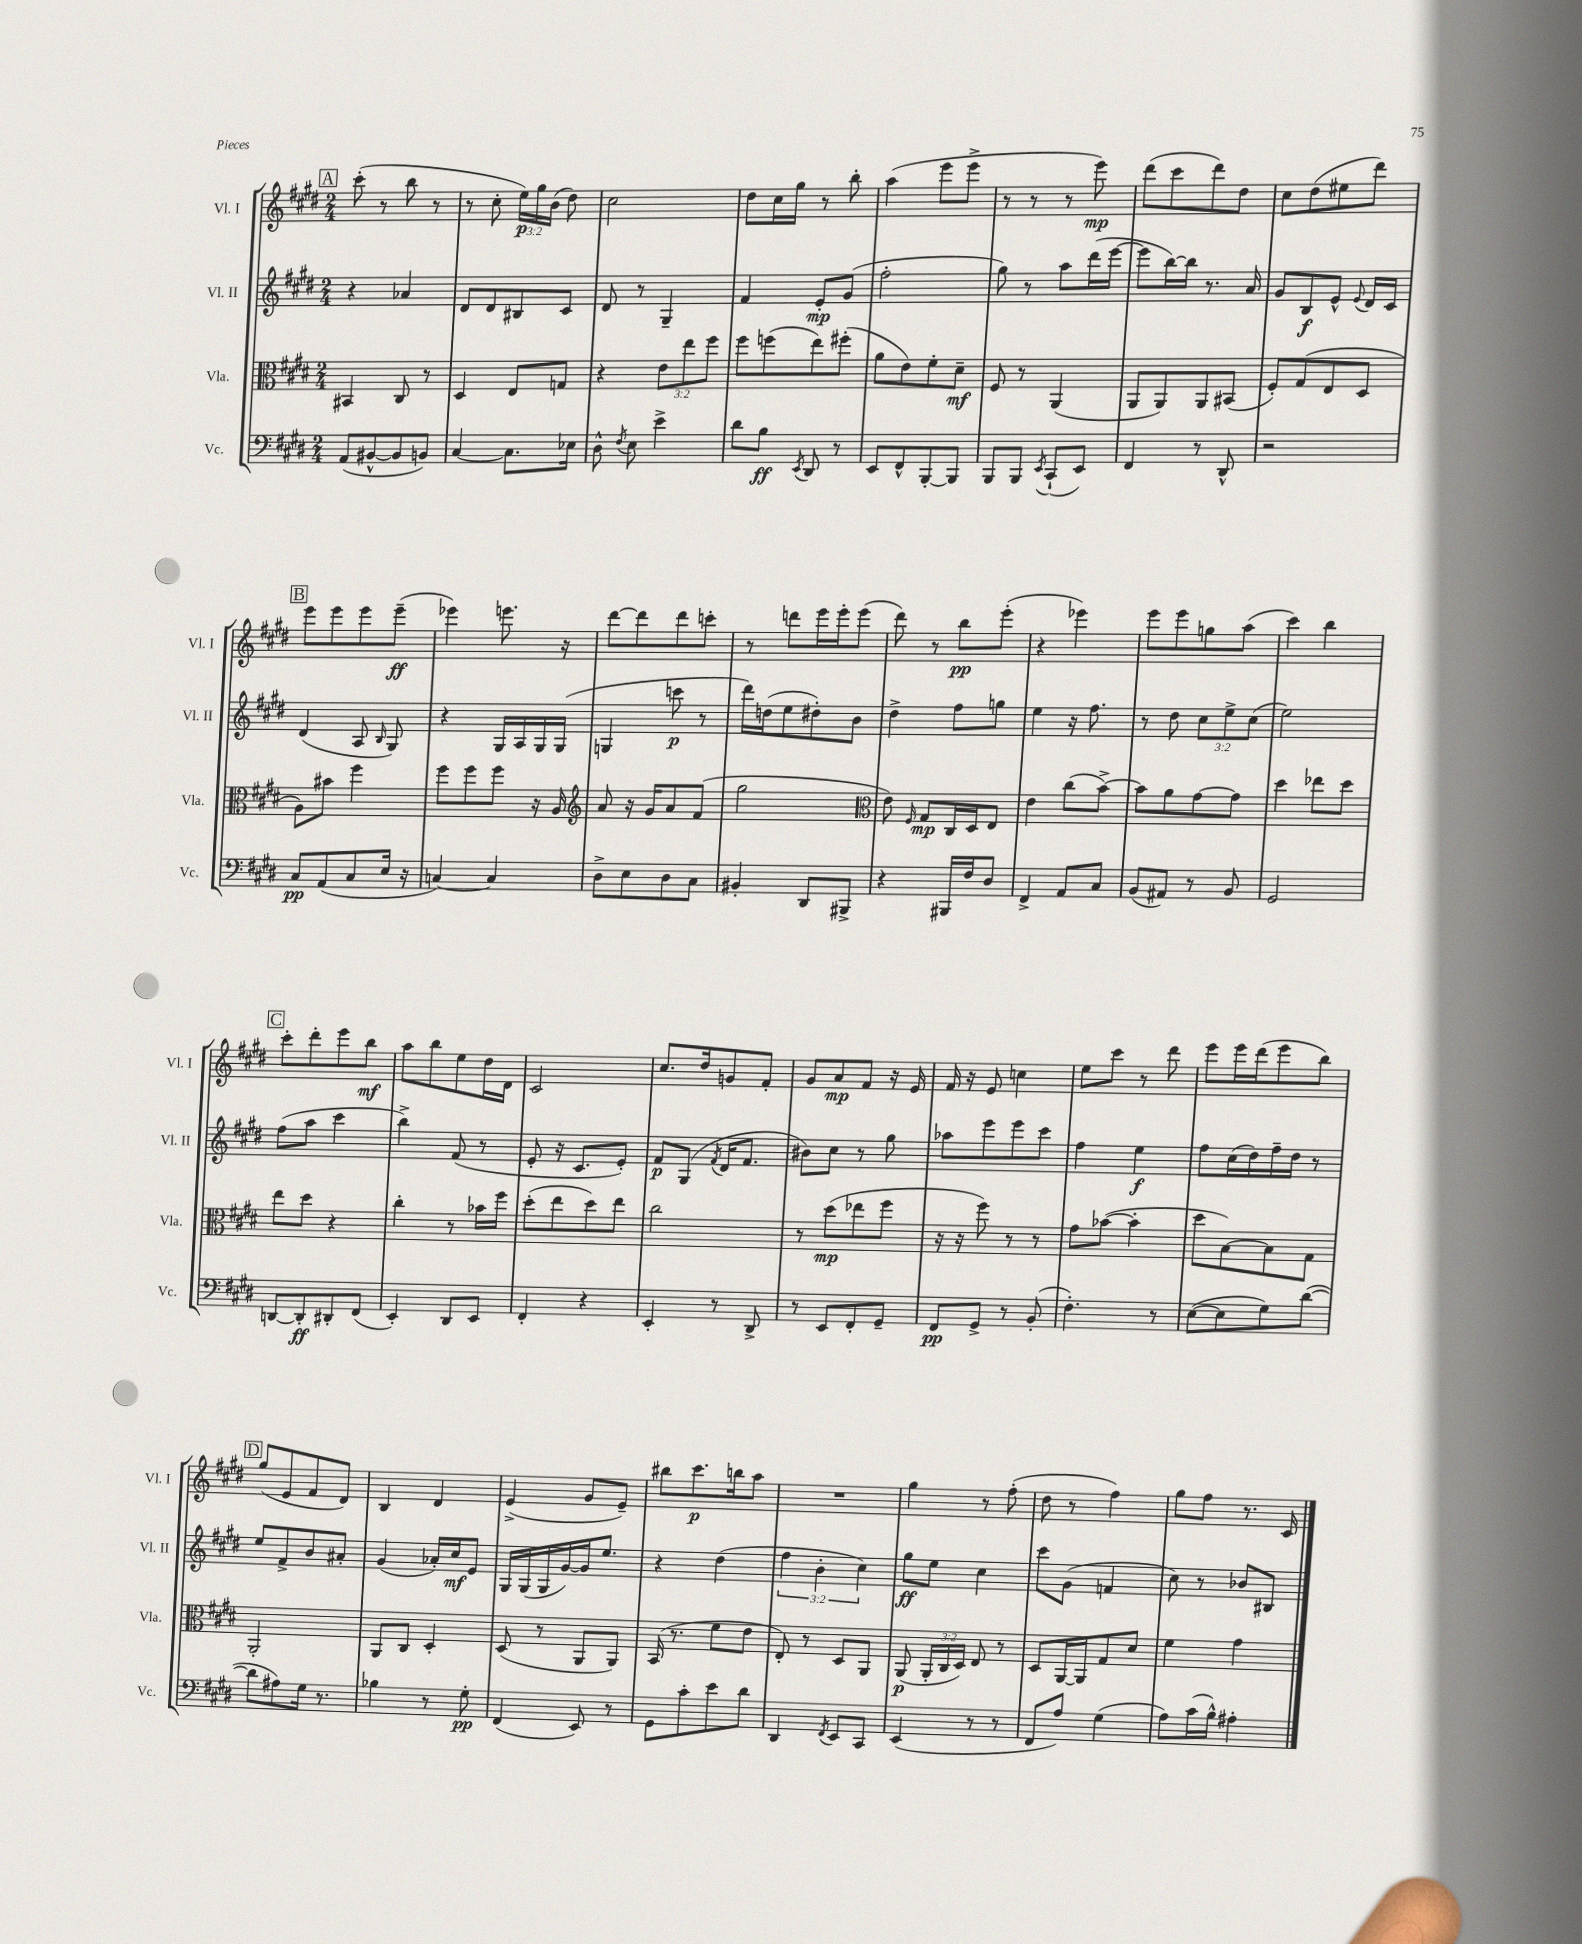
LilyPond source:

<<
\new StaffGroup <<
\new Staff = "s0" \with { instrumentName = "Vl. I" shortInstrumentName = "Vl. I" } {
    \clef treble \key e \major \numericTimeSignature \time 2/4 \override Staff.TupletNumber.text = #tuplet-number::calc-fraction-text
    \autoBeamOff \mark \markup { \box "A" } cis'''8-.( r8 b''8 r8 |
    r8 cis''8-. \tuplet 3/2 { e''16[\p) gis''16 b'16]( } dis''8) |
    cis''2 |
    dis''8[ cis''16 gis''16] r8 b''8-. |
    a''4( e'''8[ e'''8]-> |
    r8 r8 r8 e'''8\mp) |
    dis'''8[( cis'''8 dis'''8) dis''8] |
    cis''8[ dis''8( eis''8 dis'''8]) |
    \mark \markup { \box "B" } e'''8[ e'''8 e'''8 e'''8]--\ff( |
    ees'''4) e'''8. r16 |
    dis'''8[~ dis'''8 dis'''8 c'''8]-. |
    r8 d'''8[ e'''16 e'''16-. e'''8]( |
    dis'''8) r8 b''8[\pp e'''8]-.( |
    r4 ees'''4) |
    e'''8[ e'''8 g''8 a''8]( |
    cis'''4) b''4 |
    \mark \markup { \box "C" } cis'''8[-. dis'''8-. e'''8 b''8]\mf |
    a''8[ b''8 e''8 dis''16 dis'16] |
    cis'2 |
    cis''8.[ dis''16 g'8 fis'8]-. |
    gis'8[ a'8\mp fis'8] r16 e'16 |
    fis'16 r16 e'8 c''4 |
    e''8[ cis'''8] r8 dis'''8 |
    e'''8[ e'''16 dis'''16( e'''8 b''8]) |
    \mark \markup { \box "D" } gis''8[( e'8 fis'8 dis'8]) |
    b4 dis'4 |
    e'4->( gis'8[ e'8]--) |
    bis''8[ cis'''8.\p b''16 a''8] |
    R2 |
    gis''4 r8 fis''8-.( |
    dis''8 r8 fis''4) |
    gis''8[ fis''8] r8. cis'16 \bar "|." |
}
\new Staff = "s1" \with { instrumentName = "Vl. II" shortInstrumentName = "Vl. II" } {
    \clef treble \key e \major \numericTimeSignature \time 2/4 \override Staff.TupletNumber.text = #tuplet-number::calc-fraction-text
    \autoBeamOff \mark \markup { \box "A" } r4 aes'4 |
    dis'8[ dis'8 bis8 cis'8] |
    dis'8 r8 gis4-- |
    fis'4 e'8[-.\mp gis'8]( |
    fis''2-. |
    gis''8) r8 a''8[ dis'''16( e'''16]~ |
    e'''8[ b''16~) b''16] r8. a'16 |
    gis'8[ b8\f e'8]-^ \appoggiatura { e'8 } dis'16[ cis'16] |
    \mark \markup { \box "B" } dis'4( a8 \grace { b16 } gis8) |
    r4 gis16[ a16 gis16 gis16]( |
    g4 c'''8\p r8 |
    dis'''16[) d''16( e''8 dis''8-.) b'8] |
    dis''4-> fis''8[ g''8] |
    e''4 r16 fis''8. |
    r8 dis''8 \tuplet 3/2 { cis''8[ e''8-> cis''8]( } |
    e''2) |
    \mark \markup { \box "C" } fis''8[( a''8] cis'''4 |
    b''4->) fis'8( r8 |
    e'8-. r16 cis'8.[ e'8]-.) |
    fis'8[\p gis8]( \acciaccatura { fis'8 } dis'16[ fis'8.] |
    bis'8[) cis''8] r8 gis''8 |
    aes''8[ e'''8 e'''8 cis'''8] |
    fis''4 e''4\f |
    fis''8[ cis''16( dis''16) fis''16-- dis''16] r8 |
    \mark \markup { \box "D" } e''8[ fis'8-> b'8 ais'8]-. |
    gis'4( aes'16[-.) cis''16\mf e'8] |
    gis16[ gis16( gis16 gis'16~) gis'16 e''8.] |
    r4 dis''4( |
    \tuplet 3/2 { fis''4 b'4-. cis''4) } |
    gis''8[\ff e''8] cis''4 |
    cis'''8[ gis'8]( f'4 |
    cis''8) r8 bes'8[ bis8] \bar "|." |
}
\new Staff = "s2" \with { instrumentName = "Vla." shortInstrumentName = "Vla." } {
    \clef alto \key e \major \numericTimeSignature \time 2/4 \override Staff.TupletNumber.text = #tuplet-number::calc-fraction-text
    \autoBeamOff \mark \markup { \box "A" } bis,4 cis8 r8 |
    dis4 e8[ g8] |
    r4 \tuplet 3/2 { e'8[ e''8 fis''8] } |
    fis''8[ f''8( e''8) fis''8]-.( |
    a'8[ e'8) fis'8-. dis'8]--\mf |
    fis8 r8 a,4( |
    a,8[ a,8) a,8 bis,8]( |
    fis8[-.) gis8( e8 dis8] |
    \mark \markup { \box "B" } a8[) bis'8] fis''4 |
    fis''8[ fis''8 fis''8] r16 a16 |
    \clef treble a'8 r16 gis'16[ a'8 fis'8]( |
    gis''2 |
    \clef alto e'8) \grace { fis16 } gis8[\mp cis16 dis16 e8] |
    e'4 cis''8[( b'8]~->) |
    b'8[ a'8 gis'8~ gis'8] |
    dis''4 ees''8[ dis''8] |
    \mark \markup { \box "C" } e''8[ dis''8] r4 |
    cis''4-. r8 bes'16[ fis''16] |
    dis''8[-.( e''8 dis''8) e''8] |
    cis''2 |
    r8 dis''8[\mp( ees''8 fis''8] |
    r16 r16 fis''8) r8 r8 |
    gis'8[ bes'8]~( bes'4-. |
    dis''8[ b8~) b8 gis8] |
    \mark \markup { \box "D" } a,2-. |
    a,8[ cis8] dis4-. |
    dis8( r8 a,8[ a,8]) |
    b,16( r8. fis'8[ e'8] |
    e8-.) r8 dis8[ a,8] |
    a,8\p( \tuplet 3/2 { a,16[-. cis16 dis16]) } e8 r8 |
    dis8[ a,16~ a,16 gis8 dis'8] |
    fis'4 gis'4 \bar "|." |
}
\new Staff = "s3" \with { instrumentName = "Vc." shortInstrumentName = "Vc." } {
    \clef bass \key e \major \numericTimeSignature \time 2/4
    \autoBeamOff \mark \markup { \box "A" } a,8[( bis,8~-^ bis,8 b,8]) |
    cis4~ cis8.[ ees16] |
    dis8-^ \acciaccatura { fis8 } e8 e'4-> |
    dis'8[ b8]\ff \acciaccatura { e,8 } dis,8 r8 |
    e,8[ fis,8-^ b,,8~-. b,,8] |
    b,,8[ b,,8] \acciaccatura { e,8 } cis,8[-!( e,8]) |
    fis,4 r8 dis,8-^ |
    r2 |
    \mark \markup { \box "B" } cis8[\pp a,8( cis8 e16] r16 |
    c4~) c4 |
    dis8[-> e8 dis8 cis8] |
    bis,4-. dis,8[ bis,,8]-> |
    r4 bis,,16[ fis16 dis8] |
    fis,4-> a,8[ cis8] |
    b,8[( ais,8]) r8 b,8 |
    gis,2 |
    \mark \markup { \box "C" } d,8[~ d,8-.\ff dis,8-. fis,8]( |
    e,4-.) dis,8[ e,8] |
    fis,4-. r4 |
    e,4-. r8 dis,8-> |
    r8 e,8[ fis,8-. gis,8]-- |
    fis,8[\pp gis,8]-> r8 b,8-.( |
    fis4.-.) r8 |
    e8[~( e8 gis8) dis'8]~( |
    \mark \markup { \box "D" } dis'8[ ais8) gis16] r8. |
    bes4 r8 gis8-.\pp |
    fis,4( e,8) r8 |
    gis,8[ cis'8-. e'8 dis'8] |
    dis,4 \acciaccatura { fis,8 } e,8[ cis,8] |
    e,4( r8 r8 |
    fis,8[ a8]) gis4( |
    a8[) cis'16( b16]-^) ais4-. \bar "|." |
}
>>
>>
\layout { \context { \Score \remove "Bar_number_engraver" } }
